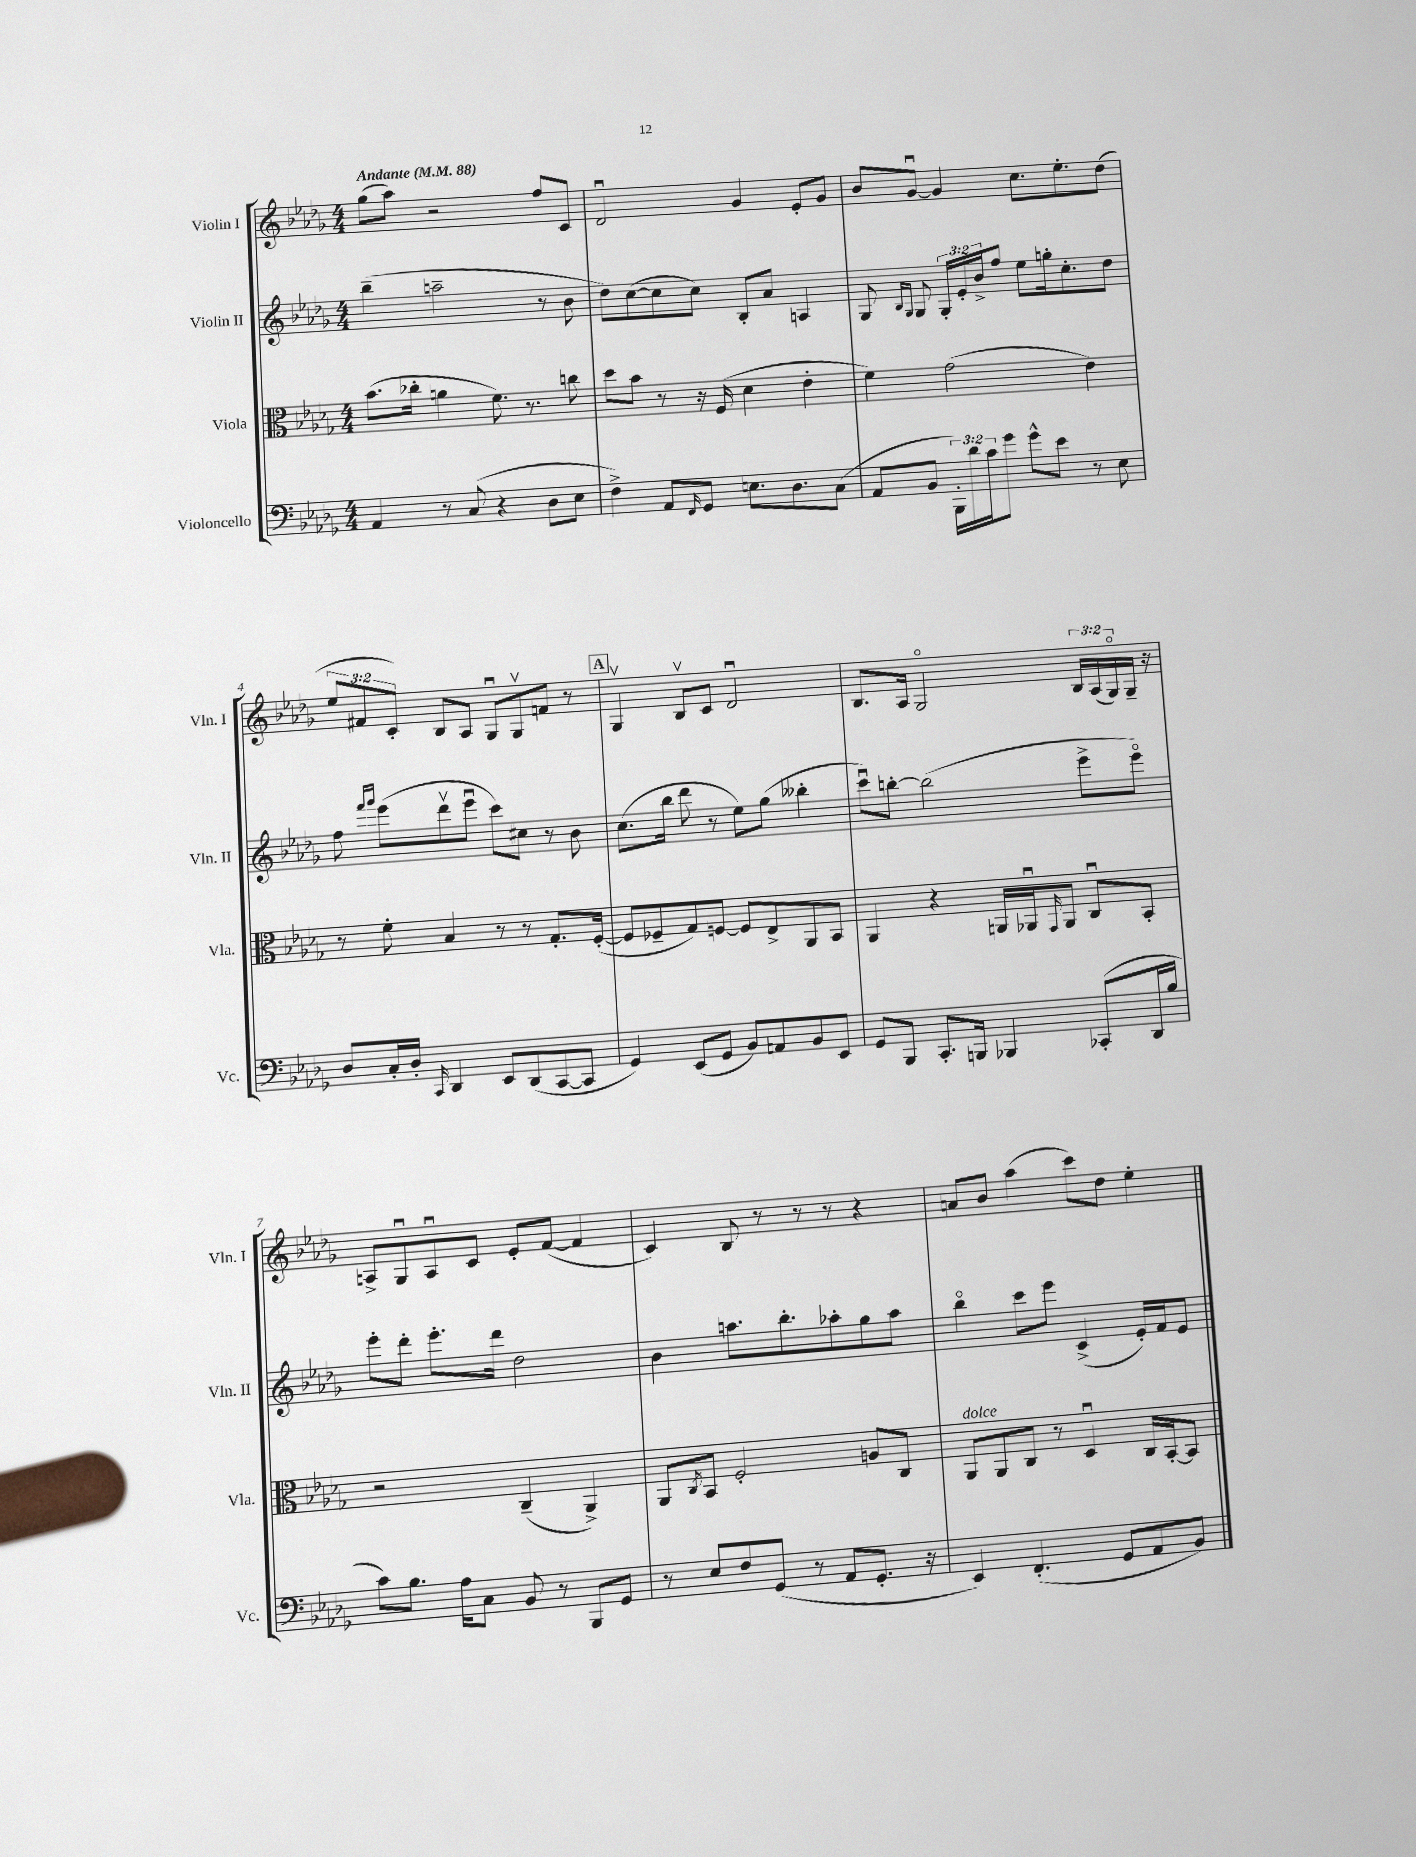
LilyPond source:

<<
\new StaffGroup <<
\new Staff = "s0" \with { instrumentName = "Violin I" shortInstrumentName = "Vln. I" } {
    \clef treble \key des \major \numericTimeSignature \time 4/4 \override Staff.TupletNumber.text = #tuplet-number::calc-fraction-text \tempo "Andante" 4 = 88
    ges''8( aes''8) r2 f''8 c'8 |
    des'2\downbow ges'4 ees'8-. ges'8 |
    bes'8 ges'8~\downbow ges'4 c''8. ees''8.-. des''8( |
    \tuplet 3/2 { ees''8 fis'8 c'8-.) } bes8 aes8 ges8\downbow ges8\upbow f'8 r8 |
    \mark \markup { \box "A" } ges4\upbow bes8\upbow c'8 des'2\downbow |
    bes8. aes16 ges2\flageolet \tuplet 3/2 { bes16 aes16( ges16\flageolet) } ges16-- r16 |
    a8-> ges8\downbow a8\downbow c'8 ees'8-. f'8~( f'4 |
    c'4) bes8 r8 r8 r8 r4 |
    a'8 bes'8 aes''4( c'''8) des''8 ees''4-. \bar "|." |
}
\new Staff = "s1" \with { instrumentName = "Violin II" shortInstrumentName = "Vln. II" } {
    \clef treble \key des \major \numericTimeSignature \time 4/4 \override Staff.TupletNumber.text = #tuplet-number::calc-fraction-text
    bes''4--( a''2-- r8 bes'8 |
    des''8) c''8~( c''8 c''8) bes8-. aes'8 a4 |
    ges8 \grace { bes16 ges16 } ges8 \tuplet 3/2 { ges16-. ees'16-. bes'16-> } f''8 ees''8 g''16-. c''8.-. des''8 |
    f''8 \grace { f'''16 ges'''16 } ees'''8( des'''8\upbow ees'''8\downbow c'''8) cis''8 r8 bes'8 |
    \mark \markup { \box "A" } c''8.( bes''16 des'''8 r8 ees''8) ges''8( beses''4-. |
    c'''8\downbow) b''8~-. b''2( ees'''8-> ees'''8\flageolet) |
    ees'''8-. des'''8-. ees'''8.-. des'''16 des''2 |
    bes'4 a''8. bes''8.-. aes''8-. ges''8 aes''8 |
    bes''4\flageolet c'''8 ees'''8 c'4->( ees'16-.) f'16 ees'8 \bar "|." |
}
\new Staff = "s2" \with { instrumentName = "Viola" shortInstrumentName = "Vla." } {
    \clef alto \key des \major \numericTimeSignature \time 4/4
    bes'8.( ces''16-. a'4 f'8.) r8. c''8 |
    des''8 bes'8 r8 r16 f16( des'4 ees'4-. |
    f'4) ges'2( ees'4) |
    r8 f'8-. bes4 r8 r8 ges8.-. f16~-.( |
    \mark \markup { \box "A" } f8 fes8-- ges8) f8~ f8 ees8-> aes,8 bes,8 |
    aes,4 r4 a,16 aes,16\downbow \grace { ges,16 } aes,8 c8\downbow bes,8-. |
    r2 c4--( aes,4->) |
    aes,8 \acciaccatura { c8 } bes,8 f2-. a8 c8 |
    aes,8^\markup { \italic "dolce" } aes,8 c8 r8 des4\downbow c16 bes,16~-. bes,8 \bar "|." |
}
\new Staff = "s3" \with { instrumentName = "Violoncello" shortInstrumentName = "Vc." } {
    \clef bass \key des \major \numericTimeSignature \time 4/4 \override Staff.TupletNumber.text = #tuplet-number::calc-fraction-text
    aes,4 r8 c8( r4 des8 ees8 |
    f4->) aes,8 \grace { f,16 } ges,8 e8. des8. c8( |
    aes,8 bes,8 \tuplet 3/2 { bes,,16-.) des'16 c'16 } ges'8 ges'8-^ ees'8 r8 ees8 |
    des8 c16-. des16-. \grace { c,16 } des,4 ees,8 des,8( c,8~ c,8 |
    \mark \markup { \box "A" } ges,4) ees,8( ges,8 bes,8) a,8 bes,8 ees,8 |
    ges,8 bes,,8 c,8.-. b,,16 bes,,4 ces,8-.( des,16 bes16 |
    c'8) bes8. aes16 c8 bes,8 r8 bes,,8 ges,8 |
    r8 ees8 f8 ges,8( r8 aes,8 ges,8.-. r16 |
    ees,4) f,4.-.( ges,8 aes,8 bes,8) \bar "|." |
}
>>
>>
